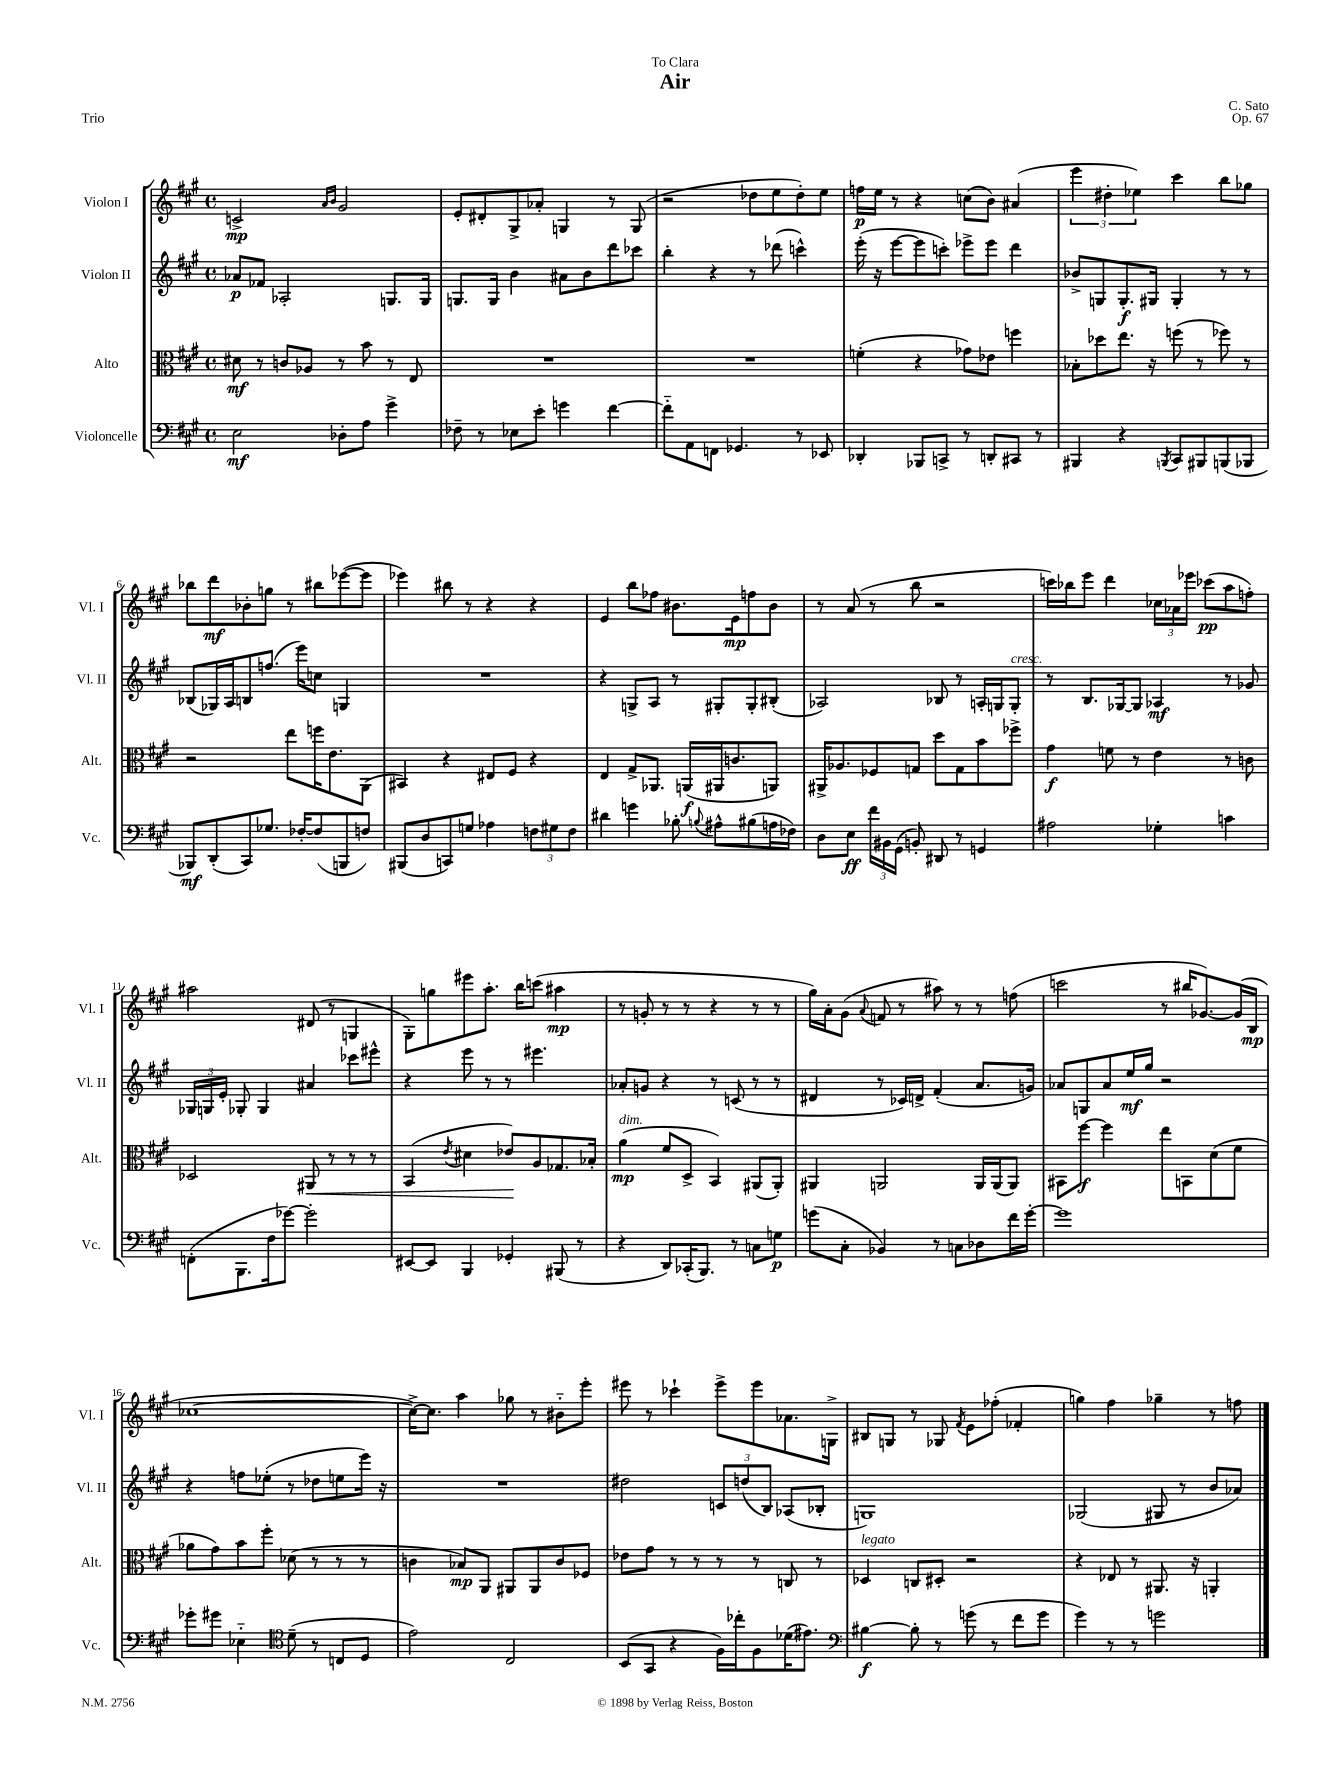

**kern	**dynam	**kern	**dynam	**kern	**dynam	**kern	**dynam
*part4	*part4	*part3	*part3	*part2	*part2	*part1	*part1
*staff4	*staff4	*staff3	*staff3	*staff2	*staff2	*staff1	*staff1
*I"Violoncelle	*	*I"Alto	*	*I"Violon II	*	*I"Violon I	*
*I'Vc.	*	*I'Alt.	*	*I'Vl. II	*	*I'Vl. I	*
*clefF4	*	*clefC3	*	*clefG2	*	*clefG2	*
*k[f#c#g#]	*	*k[f#c#g#]	*	*k[f#c#g#]	*	*k[f#c#g#]	*
*M4/4	*	*M4/4	*	*M4/4	*	*M4/4	*
*met(c)	*	*met(c)	*	*met(c)	*	*met(c)	*
=1	=1	=1	=1	=1	=1	=1	=1
2E\	mf	8d#X\	mf	8a-X/L	p	2cn^/	mp
.	.	8r	.	8f-X/J	.	.	.
.	.	8cn/L	.	2A-X'/	.	.	.
.	.	8A-X/J	.	.	.	.	.
.	.	.	.	.	.	16qqa/LL	.
.	.	.	.	.	.	16qqb/JJ	.
8D-X'\L	.	8r	.	.	.	2g#/	.
8A\J	.	8b\	.	.	.	.	.
4g#^\	.	8r	.	8.Gn/L	.	.	.
.	.	8E/	.	.	.	.	.
.	.	.	.	16G/Jk	.	.	.
=2	=2	=2	=2	=2	=2	=2	=2
8F-X~\	.	1r	.	8.Gn/L	.	8e'/L	.
8r	.	.	.	.	.	8d#X'/	.
.	.	.	.	16G/Jk	.	.	.
8E-X\L	.	.	.	4b\	.	8G#^/	.
8e'\J	.	.	.	.	.	8a-X'/J	.
4gn\	.	.	.	8a#X\L	.	4Gn/	.
.	.	.	.	8b\	.	.	.
[4f#\	.	.	.	8ddd\	.	8r	.
.	.	.	.	8ccc-X\J	.	(8G/	.
=3	=3	=3	=3	=3	=3	=3	=3
8f#\L]	.	1r	.	4bb'\	.	2r	.
8AA\	.	.	.	.	.	.	.
8FFn\J	.	.	.	4r	.	.	.
4.GG-X/	.	.	.	.	.	.	.
.	.	.	.	8r	.	8dd-X\L	.
.	.	.	.	(8ddd-X\	.	8ee\	.
8r	.	.	.	4cccn^^\)	.	8dd-'\)	.
8EE-X/	.	.	.	.	.	8ee\J	.
=4	=4	=4	=4	=4	=4	=4	=4
4DD-X'/	.	(4fn'\	.	(16eee'\	.	16ffn\LL	p
.	.	.	.	16r	.	16ee\JJ	.
.	.	.	.	[8eee\L	.	8r	.
8BBB-X/L	.	4r	.	8eee\]	.	4r	.
8CCn^/J	.	.	.	8cccn'\J)	.	.	.
8r	.	8g-X\L)	.	8eee-X^\L	.	(8ccn\L	.
8DDn'/L	.	8e-X\J	.	8eee-\J	.	8b\J)	.
8CC#X/J	.	4ffn\	.	4ddd\	.	(4a#X/	.
8r	.	.	.	.	.	.	.
=5	=5	=5	=5	=5	=5	=5	=5
4BBB#X/	.	8B-X'\L	.	8b-X^/L	.	6eee\	.
.	.	8dd-X\	.	8Gn/	.	.	.
.	.	.	.	.	.	6dd#X'\	.
4r	.	8.ee\J	.	8.G'/	f	.	.
.	.	.	.	.	.	6ee-X\)	.
.	.	16r	.	16G#X/Jk	.	.	.
8qBBBn/	.	.	.	.	.	.	.
8CC#/L	.	(8ffn\	.	4G#'/	.	4ccc#\	.
8BBB#X/	.	8r	.	.	.	.	.
(8BBBn/	.	8ff-X\)	.	8r	.	8bb\L	.
8BBB-X/J	.	8r	.	8r	.	8gg-X\J	.
!!LO:LB:g=z
=6	=6	=6	=6	=6	=6	=6	=6
8BBB-X/L)	mf	2r	.	(8B-X/L	.	8bb-X\L	.
(8DD'/	.	.	.	16G-X/L)	.	8ddd\	mf
.	.	.	.	16A/J	.	.	.
8CC#/)	.	.	.	8Bn/	.	8b-X'\	.
8.G-X/J	.	.	.	(8.ffn/J	.	8ggn\J	.
.	.	8ee\L	.	.	.	8r	.
[16F-X'/KL	.	.	.	16eee\KL)	.	.	.
(8F-/]	.	16ffn\K	.	8ccn\J	.	8bb#X\L	.
.	.	8.e\	.	.	.	.	.
8BBBn/	.	.	.	4Gn/	.	([8eee-X\	.
8Fn/J)	.	(8AA\J	.	.	.	8eee-\J]	.
=7	=7	=7	=7	=7	=7	=7	=7
(8BBB#X/L	.	4BB#X/)	.	1r	.	4eee-X\)	.
8D/	.	.	.	.	.	.	.
8CCn/)	.	4r	.	.	.	8bb#X\	.
8Gn/J	.	.	.	.	.	8r	.
4A-X\	.	8E#X/L	.	.	.	4r	.
.	.	8F#/J	.	.	.	.	.
12Fn\L	.	4r	.	.	.	4r	.
12G#X\	.	.	.	.	.	.	.
12F\J	.	.	.	.	.	.	.
=8	=8	=8	=8	=8	=8	=8	=8
4d#X\	.	4E/	.	4r	.	4e/	.
4gn\	.	8G#^/L	.	8Gn^/L	.	8bb\L	.
.	.	8.AA-X/J	.	8A/J	.	8ff-X\J	.
8B-X'\	.	.	.	8r	.	8.b#X\L	.
.	.	(16AAn/LL	f	.	.	.	.
8qqBn/	.	.	.	.	.	.	.
8A#X^^\L	.	16AA#X/J	.	8G#X'/L	.	.	.
.	.	8.cn/	.	.	.	16e\k	mp
(8B#X\	.	.	.	8G#'/	.	8ffn\	.
16An\L	.	8AAn/J)	.	(8B#X'/J	.	8b#\J	.
16F-X\JJ)	.	.	.	.	.	.	.
=9	=9	=9	=9	=9	=9	=9	=9
8D\L	.	16AA#X^/KL	.	2A-X/)	.	8r	.
.	.	8.A-X/	.	.	.	.	.
8E\J	ff	.	.	.	.	(8a/	.
24f#\LL	.	8F-X/	.	.	.	8r	.
24BB#X\	.	.	.	.	.	.	.
(24GG#\JJ	.	.	.	.	.	.	.
8BBn'/)	.	8Gn/J	.	.	.	8bb\	.
8DD#X/	.	8dd\L	.	8B-X/	.	2r	.
8r	.	8G\	.	8r	.	.	.
4GGn/	.	8b\	.	16An'/LL	.	.	.
.	.	.	.	16Gn/J	.	.	.
!	!	!	!	!LO:TX:a:i:t=cresc.	!	!	!
.	.	8ff-X^\J	.	8G'/J	.	.	.
=10	=10	=10	=10	=10	=10	=10	=10
2A#X\	.	4g#\	f	8r	.	16cccn\LL)	.
.	.	.	.	.	.	16bb-X\J	.
.	.	.	.	8.B/L	.	8eee\J	.
.	.	8fn\	.	.	.	4ddd\	.
.	.	.	.	[16G-X/k	.	.	.
.	.	8r	.	8G-/J]	.	.	.
4G-X'\	.	4e\	.	4A-X/	mf	24cc-X\LL	.
.	.	.	.	.	.	24a-X\	.
.	.	.	.	.	.	24eee-X\JJ	.
.	.	.	.	.	.	(8ccc-X\L	pp
4cn\	.	8r	.	8r	.	8aa\	.
.	.	8cn\	.	8g-X/	.	8ffn'\J)	.
!!LO:LB:g=z
=11	=11	=11	=11	=11	=11	=11	=11
(8FFn'\L	.	2D-X/	.	24G-X/LL	.	2aa#X\	.
.	.	.	.	24Gn/	.	.	.
.	.	.	.	24e'/JJ	.	.	.
8.BBB\	.	.	.	8G-X'/	.	.	.
.	.	.	.	4G-/	.	.	.
16F#\k	.	.	.	.	.	.	.
[8g-X\J)	.	.	.	.	.	.	.
!	!	!	!LO:HP:b	!	!	!	!
2g-'\]	.	8AA#X/	<	4a#X/	.	(8d#X/	.
.	.	8r	.	.	.	8r	.
.	.	8r	.	8ccc-X\L	.	4Gn/	.
.	.	8r	.	8eee#X^^\J	.	.	.
=12	=12	=12	=12	=12	=12	=12	=12
[8EE#X/L	.	(4BB/	.	4r	.	8G#'\L)	.
8EE#/J]	.	.	.	.	.	8ggn\	.
.	.	8qe/	.	.	.	.	.
4BBB/	.	4d#X\	.	8eee\	.	8eee#X\	.
.	.	.	.	8r	.	8.aa'\J	.
4GG-X'/	.	8e-X/L)	.	8r	.	.	.
.	.	.	.	.	.	16bb\KL	.
.	.	8A/	[	4.eee#X\	.	(8cccn\J	.
(8BBB#X/	.	8.G-X/	.	.	.	4aa#X\	mp
8r	.	.	.	.	.	.	.
.	.	16B-X'/Jk	.	.	.	.	.
=13	=13	=13	=13	=13	=13	=13	=13
!	!	!LO:TX:a:i:t=dim.	!	!	!	!	!
4r	.	(4a\	mp	8a-X'/L	.	8r	.
.	.	.	.	8gn/J	.	8gn'/	.
8DD/L)	.	8f#/L	.	4r	.	8r	.
(16CC-X'/K	.	8D^/J	.	.	.	8r	.
8.BBB/J)	.	.	.	.	.	.	.
.	.	4BB/)	.	8r	.	4r	.
8r	.	.	.	(8cn/	.	.	.
8Cn\L	.	(8AA#X/L	.	8r	.	8r	.
8Gn\J	p	8AA#'/J)	.	8r	.	8r	.
=14	=14	=14	=14	=14	=14	=14	=14
(8gn\L	.	4AA#X/	.	4d#X/	.	16gg#\LL)	.
.	.	.	.	.	.	16a'\J	.
8C#'\J	.	.	.	.	.	(8g#\J	.
.	.	.	.	.	.	8qqa/	.
4BB-X/)	.	2AAn/	.	8r	.	8fn/	.
.	.	.	.	16c-X/LL)	.	8r	.
.	.	.	.	16dn^/JJ	.	.	.
8r	.	.	.	(4f#'/	.	8aa#X\)	.
8Cn\L	.	.	.	.	.	8r	.
8D-X\	.	16AA/LL	.	8.a/L	.	8r	.
.	.	(16AA/J	.	.	.	.	.
16f#\L	.	8AA/J)	.	.	.	(8ffn\	.
[16g'\JJ	.	.	.	16gn/Jk)	.	.	.
=15	=15	=15	=15	=15	=15	=15	=15
1g]	.	8BB#X\L	.	8a-X/L	.	2cccn\	.
.	.	[8ff#\J	f	8Gn/	.	.	.
.	.	4ff#\]	.	8a-/	.	.	.
.	.	.	.	16ee/L	mf	.	.
.	.	.	.	16gg#/JJ	.	.	.
.	.	8ee\L	.	2r	.	8r	.
.	.	8BBn\	.	.	.	16bb#X/KL	.
.	.	.	.	.	.	[8.g-X/)	.
.	.	(8d\	.	.	.	.	.
.	.	8f#\J	.	.	.	(16g-/L]	.
.	.	.	.	.	.	16B/JJ	mp
!!LO:LB:g=z
=16	=16	=16	=16	=16	=16	=16	=16
8g-X'\L	.	8a-X\L	.	4r	.	[1cc-X	.
8g#X\J	.	8g#\)	.	.	.	.	.
4E-X\	.	8b\	.	8ffn\L	.	.	.
.	.	8ff#'\J	.	(8ee-X'\J	.	.	.
*clefC4	*	*	*	*	*	*	*
(8d~\	.	(8d-X\	.	8r	.	.	.
8r	.	8r	.	8dd-X\L	.	.	.
8Cn/L	.	8r	.	8een\	.	.	.
8D/J	.	8r	.	16eee\Jk)	.	.	.
.	.	.	.	16r	.	.	.
=17	=17	=17	=17	=17	=17	=17	=17
2e\)	.	4cn\	.	1r	.	16cc-^\KL_)	.
.	.	.	.	.	.	8.cc-\J]	.
.	.	8B-X/L)	mp	.	.	4aa\	.
.	.	8AA/J	.	.	.	.	.
2C#/	.	8AA#X/L	.	.	.	8gg-X\	.
.	.	8AA#/	.	.	.	8r	.
.	.	8c/	.	.	.	8b#X\L	.
.	.	8F-X/J	.	.	.	8eee'\J	.
=18	=18	=18	=18	=18	=18	=18	=18
(8BB/L	.	8e-X\L	.	2dd#X\	.	8eee#X\	.
8GG#/J	.	8g#\J	.	.	.	8r	.
4r	.	8r	.	.	.	4ccc-X`\	.
.	.	8r	.	.	.	.	.
16F#\LL)	.	8r	.	12cn/L	.	8eee#^\L	.
16cc-X'\J	.	.	.	.	.	.	.
.	.	.	.	(12ddn/	.	.	.
8F#\	.	8r	.	.	.	8eee#\	.
.	.	.	.	12B/J)	.	.	.
(16d-X\K	.	8Cn/	.	(8A-X/L	.	8.a-X\	.
8.e#X\J)	.	.	.	.	.	.	.
.	.	8r	.	8B-X'/J	.	.	.
.	.	.	.	.	.	16Gn^\Jk	.
=19	=19	=19	=19	=19	=19	=19	=19
*clefF4	*	*	*	*	*	*	*
!	!	!LO:TX:a:i:t=legato	!	!	!	!	!
[4B#X\	f	4D-X/	.	1Gn)	.	8B#X/L	.
.	.	.	.	.	.	8Gn/J	.
8B#'\]	.	8Cn/L	.	.	.	8r	.
8r	.	8D#X'/J	.	.	.	8G-X/	.
.	.	.	.	.	.	8qf#/	.
(8gn\	.	2r	.	.	.	8e\L	.
8r	.	.	.	.	.	(8ff-X'\J	.
8f#\L	.	.	.	.	.	4f-X'/	.
8g\J	.	.	.	.	.	.	.
=20	=20	=20	=20	=20	=20	=20	=20
4g#\)	.	4r	.	(2G-X/	.	4ggn\)	.
8r	.	8E-X/	.	.	.	4ff#\	.
8r	.	8r	.	.	.	.	.
2gn\	.	8.AA#X/	.	8G#X/	.	4gg-X~\	.
.	.	.	.	8r	.	.	.
.	.	16r	.	.	.	.	.
.	.	4AAn'/	.	8b/L	.	8r	.
.	.	.	.	8a-X/J)	.	8ffn\	.
==	==	==	==	==	==	==	==
*-	*-	*-	*-	*-	*-	*-	*-
